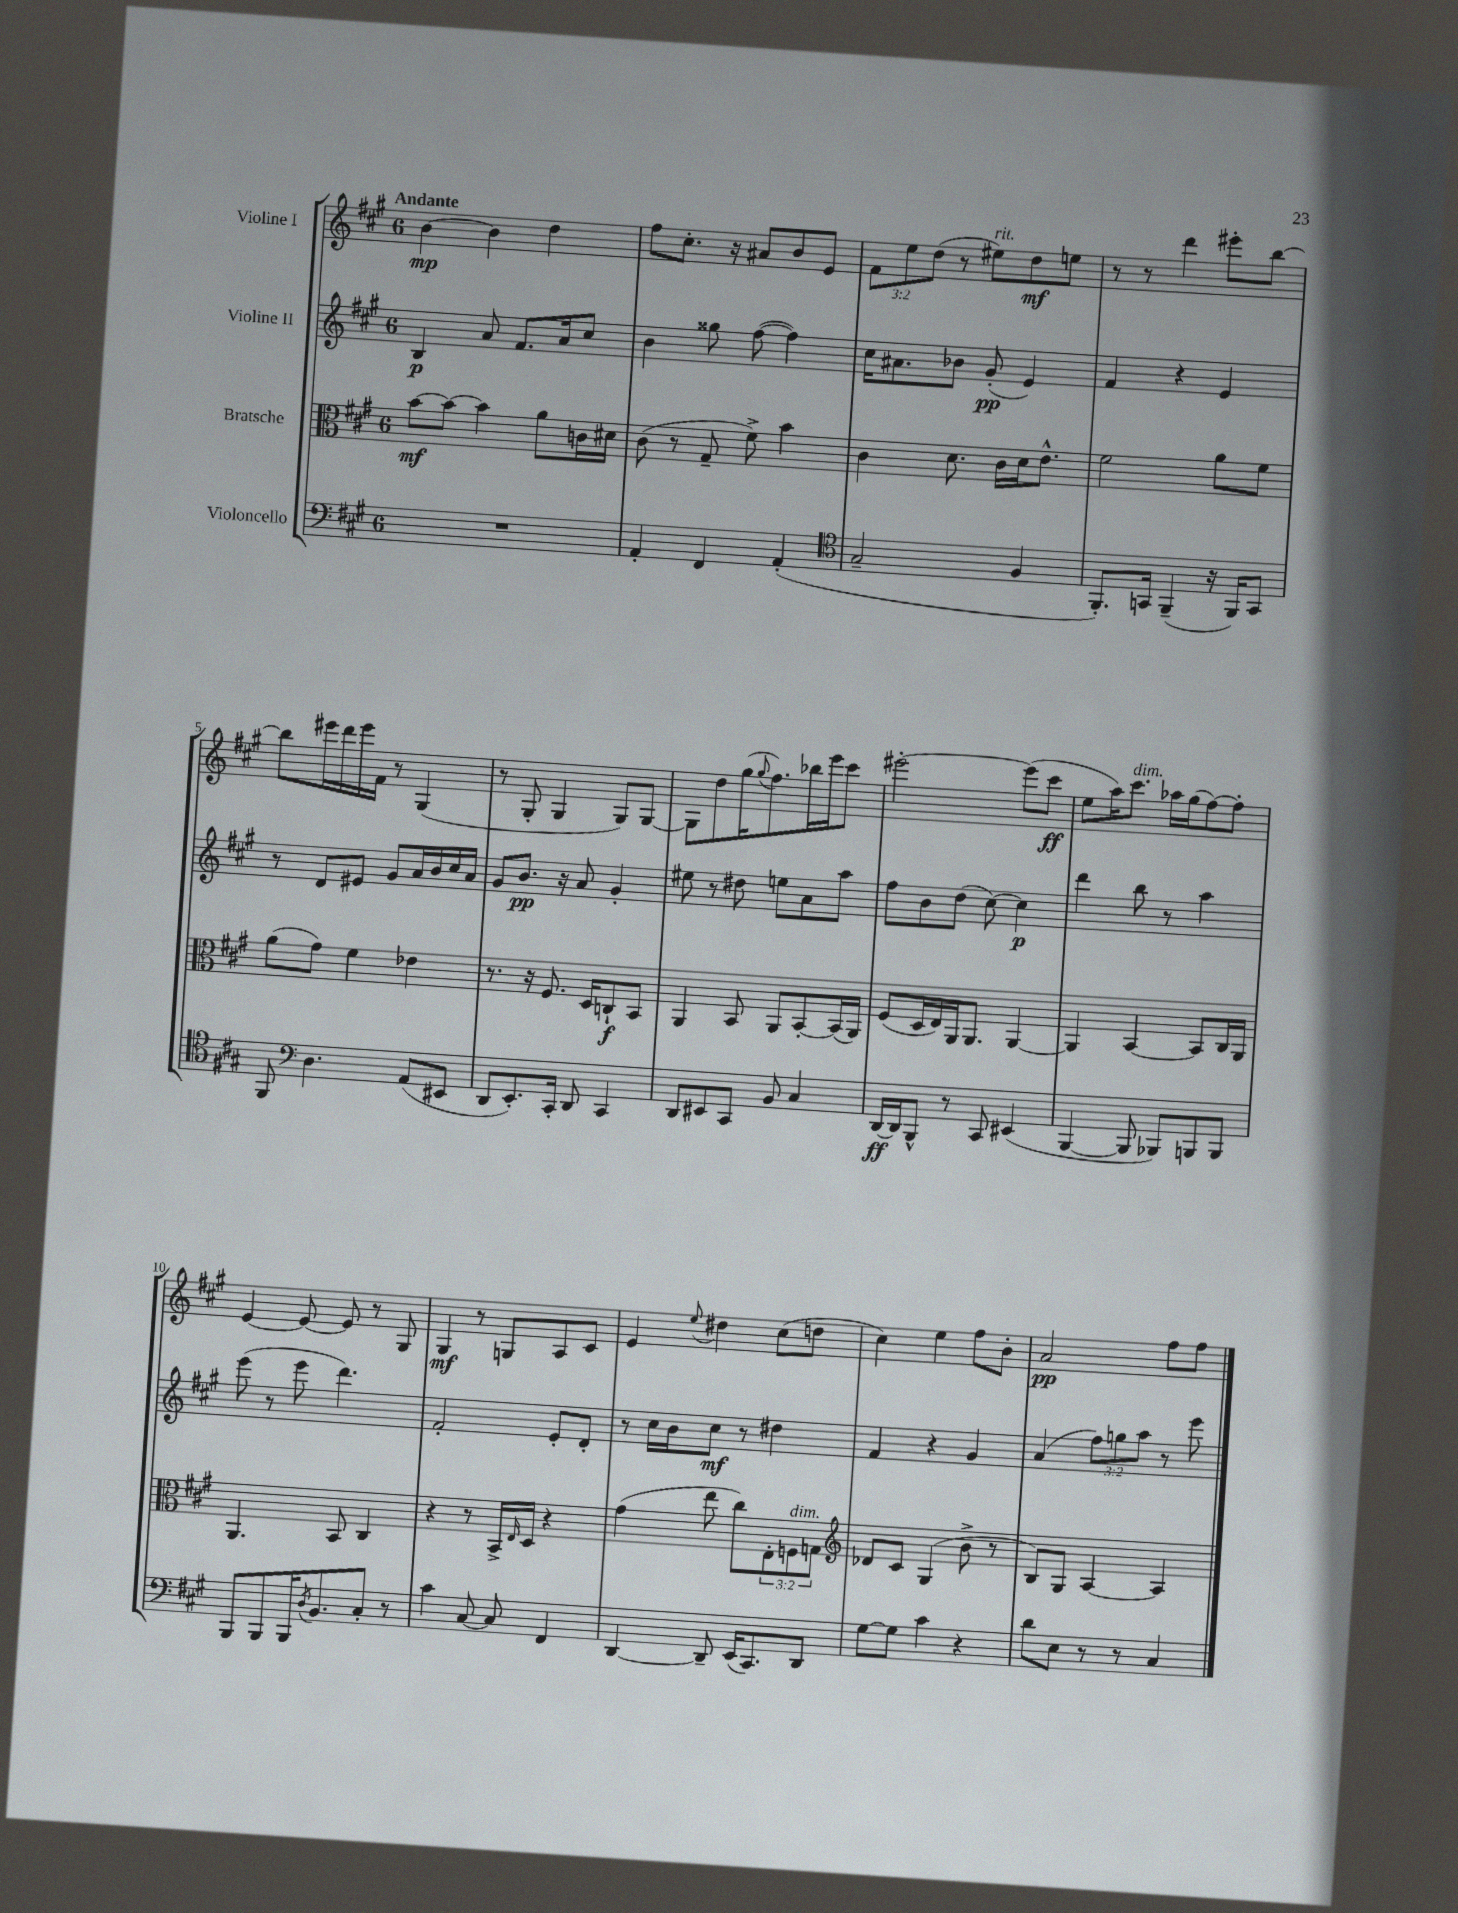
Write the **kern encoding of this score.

**kern	**kern	**kern	**kern
*staff4	*staff3	*staff2	*staff1
*clefF4	*clefC3	*clefG2	*clefG2
*k[f#c#g#]	*k[f#c#g#]	*k[f#c#g#]	*k[f#c#g#]
*M6/8	*M6/8	*M6/8	*M6/8
2.r	[8b	4B	[4b
.	8b_	.	.
.	4b]	8a	4b]
.	.	8.f#	.
.	8a	.	4dd
.	.	16a	.
.	16c	8cc#	.
.	16d#	.	.
=	=	=	=
4AA'	(8c#	4b	8ff#
.	8r	.	8.cc#'
4FF#	8G#~	8gg##	.
.	.	.	16r
.	8f#^)	([8ff#	8a#
(4AA'	4b	4ff#])	8b
.	.	.	8e
=	=	=	=
*clefC4	*	*	*
2G#~	4c#	16cc#	12f#
.	.	8.a#	.
.	.	.	12ee
.	.	.	(12dd
.	8.d	8b-	8r
.	.	(8g#'	8ee#)
.	16c#	.	.
4F#	16d	4e)	8dd
.	8.e^^	.	.
.	.	.	8ee
=	=	=	=
8.FF#')	2f#	4f#	8r
.	.	.	8r
16GG	.	.	.
(4FF#~	.	4r	4ddd
16r	8a	4e	8eee#'
16FF#)	.	.	.
8GG	8f#	.	[8bb
=	=	=	=
8FF#	(8a	8r	8bb]
*clefF4	*	*	*
4.D	8g#)	8d	16eee#
.	.	.	16ddd
.	4f#	8e#	16eee#
.	.	.	16f#
.	.	8g#	8r
(8AA	4e-	16a	(4G#
.	.	16b	.
8EE#	.	16cc#	.
.	.	16a	.
=	=	=	=
8DD	8.r	8g#	8r
8.EE')	.	8.b	8G#'
.	16r	.	.
.	8.F#	.	4G#
16CC#'	.	16r	.
8DD	.	8a	.
.	16D	.	.
4CC#	8C`	4g#'	8G#)
.	8BB	.	[8G#
=	=	=	=
8DD	4AA	8ee#	8G#]
8EE#	.	8r	8dd
8CC#	8BB	8dd#	(16gg#
.	.	.	8qqgg#
.	.	.	8.ff#)
8BB	8AA	8ee	.
4C#	[8BB'	8a	16bb-
.	.	.	16eee
.	(16BB]	8aa	8ccc#
.	16AA)	.	.
=	=	=	=
[16DD	(8F#	8ff#	[2eee#'
16DD]	.	.	.
8BBB^^	16D	8b	.
.	16E)	.	.
8r	16AA	(8dd	.
.	8.AA	.	.
8CC#	.	[8cc#)	.
(4EE#	[4AA	4cc#]	(8eee#]
.	.	.	8ccc#
=	=	=	=
[4BBB	4AA]	4ddd	8ee
.	.	.	16aa)
.	.	.	8.ccc#
8BBB]	[4BB	8bb	.
8BBB-)	.	8r	16aa-
.	.	.	(16gg#
8BBB	8BB]	4aa	[8ff#)
8BBB	16C#	.	8ff#']
.	16AA	.	.
=	=	=	=
8BBB	4.AA	(8eee	[4e
8BBB	.	8r	.
16BBB	.	8eee	8e_
8qD	.	.	.
8.BB	.	.	.
.	8BB	4.ddd)	8e]
8C#'	4C#	.	8r
8r	.	.	8G#
=	=	=	=
4c#	4r	2f#'	4G#
[8C#	8r	.	8r
8C#]	16BB^	.	8G
.	16qqE	.	.
.	16D	.	.
4FF#	4r	8e'	8A
.	.	8d'	8c#
=	=	=	=
[4DD	(4g#	8r	4e
.	.	16cc#	.
.	.	16b	.
.	.	.	8qqee
8DD~]	8ee	8cc#	4dd#
(16EE	8cc#)	8r	.
8.CC#)	.	.	.
.	12E'	4dd#	(8cc#
.	12F	.	.
8DD	.	.	8dd
.	12G	.	.
=	=	=	=
*	*clefG2	*	*
[8G#	8d-	4f#	4cc#)
8G#]	8c#	.	.
4c#	(4G#	4r	4ee
4r	8b^	4g#	8ff#
.	8r	.	8b'
=	=	=	=
8d	8B)	(4a	2a
8E	8G#	.	.
8r	[4A	12ff#)	.
.	.	12gg	.
8r	.	.	.
.	.	12aa	.
4C#	4A]	8r	8ff#
.	.	8eee	8ff#
==	==	==	==
*-	*-	*-	*-
